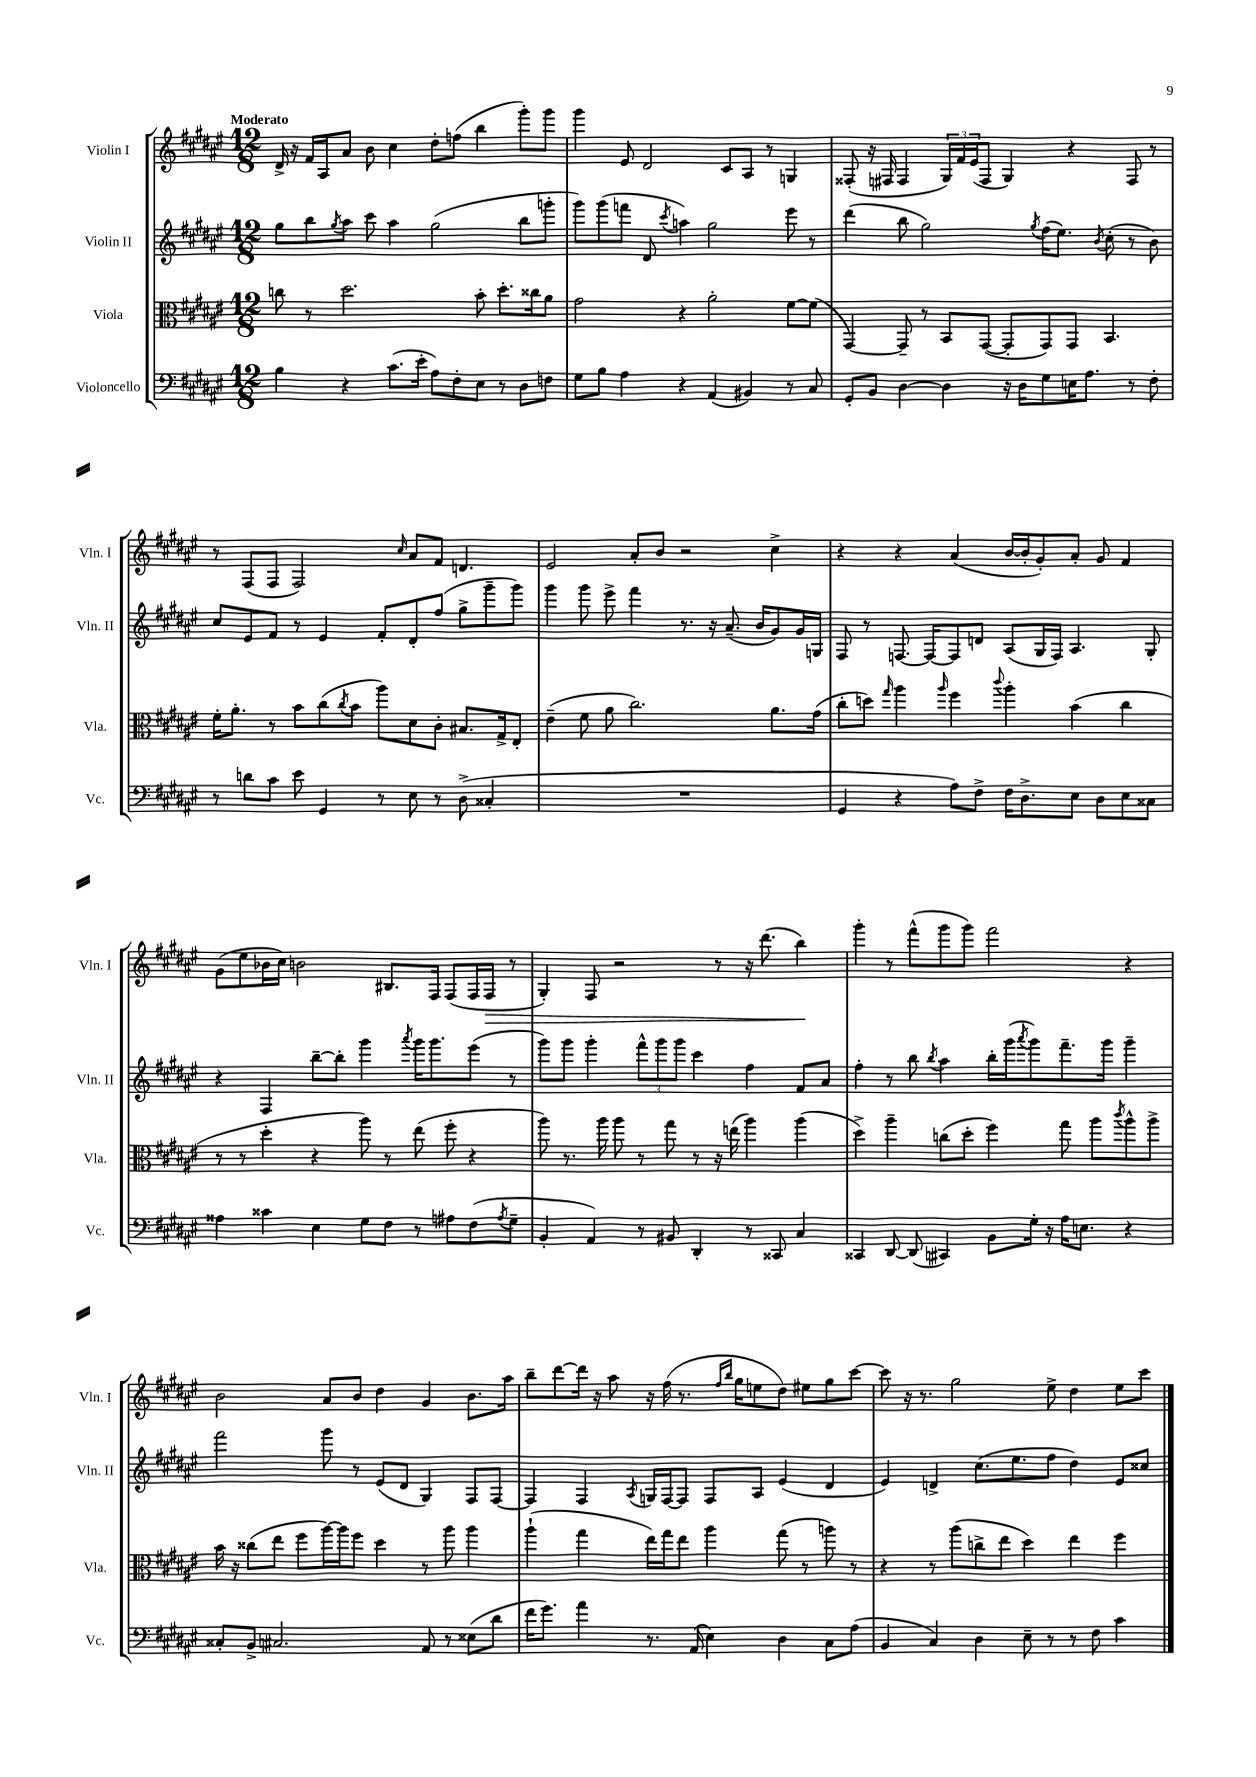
<<
\new StaffGroup <<
\new Staff = "s0" \with { instrumentName = "Violin I" shortInstrumentName = "Vln. I" } {
    \clef treble \key fis \major \numericTimeSignature \time 12/8 \tempo "Moderato"
    dis'16-> r16 fis'16 ais16 ais'8 b'8 cis''4 dis''8-. f''8( b''4 gis'''8-.) gis'''8 |
    gis'''4 eis'8 dis'2 cis'8 ais8 r8 g4 |
    fisis8-.( r16 fis16 fis4 \tuplet 3/2 { gis16) fis'16 eis'16( } fis8 gis4) r4 fis8 r8 |
    r8 fis8( fis8 fis2) \grace { cis''16 } ais'8 fis'8 d'4. |
    eis'2 ais'8-. b'8 r2 cis''4-> |
    r4 r4 ais'4( b'16~ b'16-. gis'8-.) ais'8-. gis'8 fis'4 |
    gis'8( eis''8 bes'16 cis''16) b'2 bis8. fis16 fis8( fis16 fis16\> r8 |
    gis4-.) fis8 r2 r8 r16 dis'''8.( b''4\!) |
    gis'''4-. r8 fis'''8-^( gis'''8 gis'''8) fis'''2 r4 |
    b'2 ais'8 b'8 dis''4 gis'4 b'8. ais''16 |
    b''8-- dis'''8~ dis'''16 r16 ais''8 r16 fis''16( r8. \grace { fis''16 b''16 } gis''16 e''8 dis''8) eis''8 gis''8 cis'''8~ |
    cis'''8 r16 r8. gis''2 eis''8-> dis''4 eis''8 cis'''8 \bar "|." |
}
\new Staff = "s1" \with { instrumentName = "Violin II" shortInstrumentName = "Vln. II" } {
    \clef treble \key fis \major \numericTimeSignature \time 12/8
    gis''8 b''8 \acciaccatura { gis''8 } ais''8 cis'''8 ais''4 gis''2( b''8 g'''8-. |
    gis'''8) gis'''8( f'''8 dis'8 \acciaccatura { cis'''8 } a''4) gis''2 eis'''8 r8 |
    dis'''4( b''8 gis''2) \acciaccatura { gis''8 } fis''16( eis''8.) \acciaccatura { b'8 } cis''8-.( r8 b'8) |
    cis''8 eis'8 fis'8 r8 eis'4 fis'8-. dis'8-. fis''8( gis''8-> gis'''8-- gis'''8) |
    gis'''4 gis'''8 eis'''8-> fis'''4 r8. r16 ais'8.--( b'16 gis'8) gis'16 g16 |
    fis8 r8 f8.~ f16~ f8 d'8 ais8( gis16 f16) ais4. gis8-. |
    r4 fis4 b''8~-- b''8-. gis'''4 \acciaccatura { ais'''8 } gis'''16 gis'''8. eis'''8( r8 |
    gis'''8) gis'''8 gis'''4-. \tuplet 3/2 { fis'''8-^ gis'''8 gis'''8 } cis'''4 fis''4 fis'8 ais'8 |
    fis''4-. r8 b''8 \acciaccatura { b''8 } ais''4 b''16-. gis'''16( \acciaccatura { ais'''8 } gis'''8) fis'''8.-- gis'''16 gis'''4-- |
    fis'''2 gis'''8 r8 eis'8( dis'8 gis4) fis8 fis8~ |
    fis4 fis4 \acciaccatura { ais8 } g16 fis16~ fis8 fis8 ais8 eis'4( dis'4 |
    eis'4) d'4-> cis''8.( eis''8. fis''8 dis''4) eis'8 cisis''8 \bar "|." |
}
\new Staff = "s2" \with { instrumentName = "Viola" shortInstrumentName = "Vla." } {
    \clef alto \key fis \major \numericTimeSignature \time 12/8
    c''8 r8 dis''2. b'8-. dis''8.-. cisis''16 ais'8 |
    gis'2 r4 ais'2-. fis'8~ fis'8( |
    gis,4~) gis,8-- r8 b,8 gis,8~( gis,8-. gis,8) gis,8 b,4. |
    fis'16-. ais'8.-. r8 b'8 cis''8( \acciaccatura { cis''8 } b'8 ais''8) dis'8 cis'8-. bis8. gis16-> eis8-. |
    eis'4--( fis'8 ais'8 cis''2.) ais'8. gis'16( |
    cis''8-. d''8) \grace { gis''16 } ais''4 \grace { ais''16 } fis''4 \appoggiatura { cis'''8 } ais''4-. b'4( cis''4 |
    r8 r8 dis''4-. r4 ais''8) r8 eis''8( fis''8-. r4 |
    ais''8) r8. ais''16 ais''8 r8 gis''8 r8 r16 e''16( ais''4) ais''4( |
    dis''4->) ais''4-- c''8( dis''8-. fis''4) gis''8 ais''8 \acciaccatura { cis'''8 } ais''8-^ ais''8-> |
    b'16 r16 cisis''8( eis''8 fis''8 ais''16~) ais''16 fis''8 dis''4 r8 ais''8 ais''4 |
    ais''4-!( gis''4 eis''16) gis''16 eis''8 ais''4 gis''8( r8 a''8) r8 |
    r4 r8 ais''8( c''8-> eis''8 dis''4) eis''4 fis''4 \bar "|." |
}
\new Staff = "s3" \with { instrumentName = "Violoncello" shortInstrumentName = "Vc." } {
    \clef bass \key fis \major \numericTimeSignature \time 12/8
    b4 r4 cis'8.( eis'16-. ais8) fis8-. eis8 r8 dis8 f8 |
    gis8 b8 ais4 r4 ais,4( bis,4) r8 cis8 |
    gis,8-. b,8 dis4~ dis4 r16 dis16 gis8 e16 ais8. r8 fis8-. |
    r8 d'8 cis'8 eis'8 gis,4 r8 eis8 r8 dis8->( cisis4-. |
    R1. |
    gis,4 r4 ais8) fis8-> fis16 dis8.-> eis8 dis8 eis8 cisis8 |
    aisis4 cisis'4 eis4 gis8 fis8 r8 ais8 fis8( \acciaccatura { ais8 } gis8-- |
    b,4-. ais,4) r8 bis,8 dis,4-. r8 cisis,8 cis4 |
    cisis,4 dis,8~ dis,8( cis,4) b,8 gis16-. r16 ais16 e8. r4 |
    cisis8-. b,8-> cis2. ais,8 r8 eisis8( dis'8 |
    fis'16 gis'8.) ais'4 r8. ais,16( eis4) dis4 cis8 ais8( |
    b,4 cis4) dis4 eis8-- r8 r8 fis8 cis'4 \bar "|." |
}
>>
>>
\layout { \context { \Score \remove "Bar_number_engraver" } }
